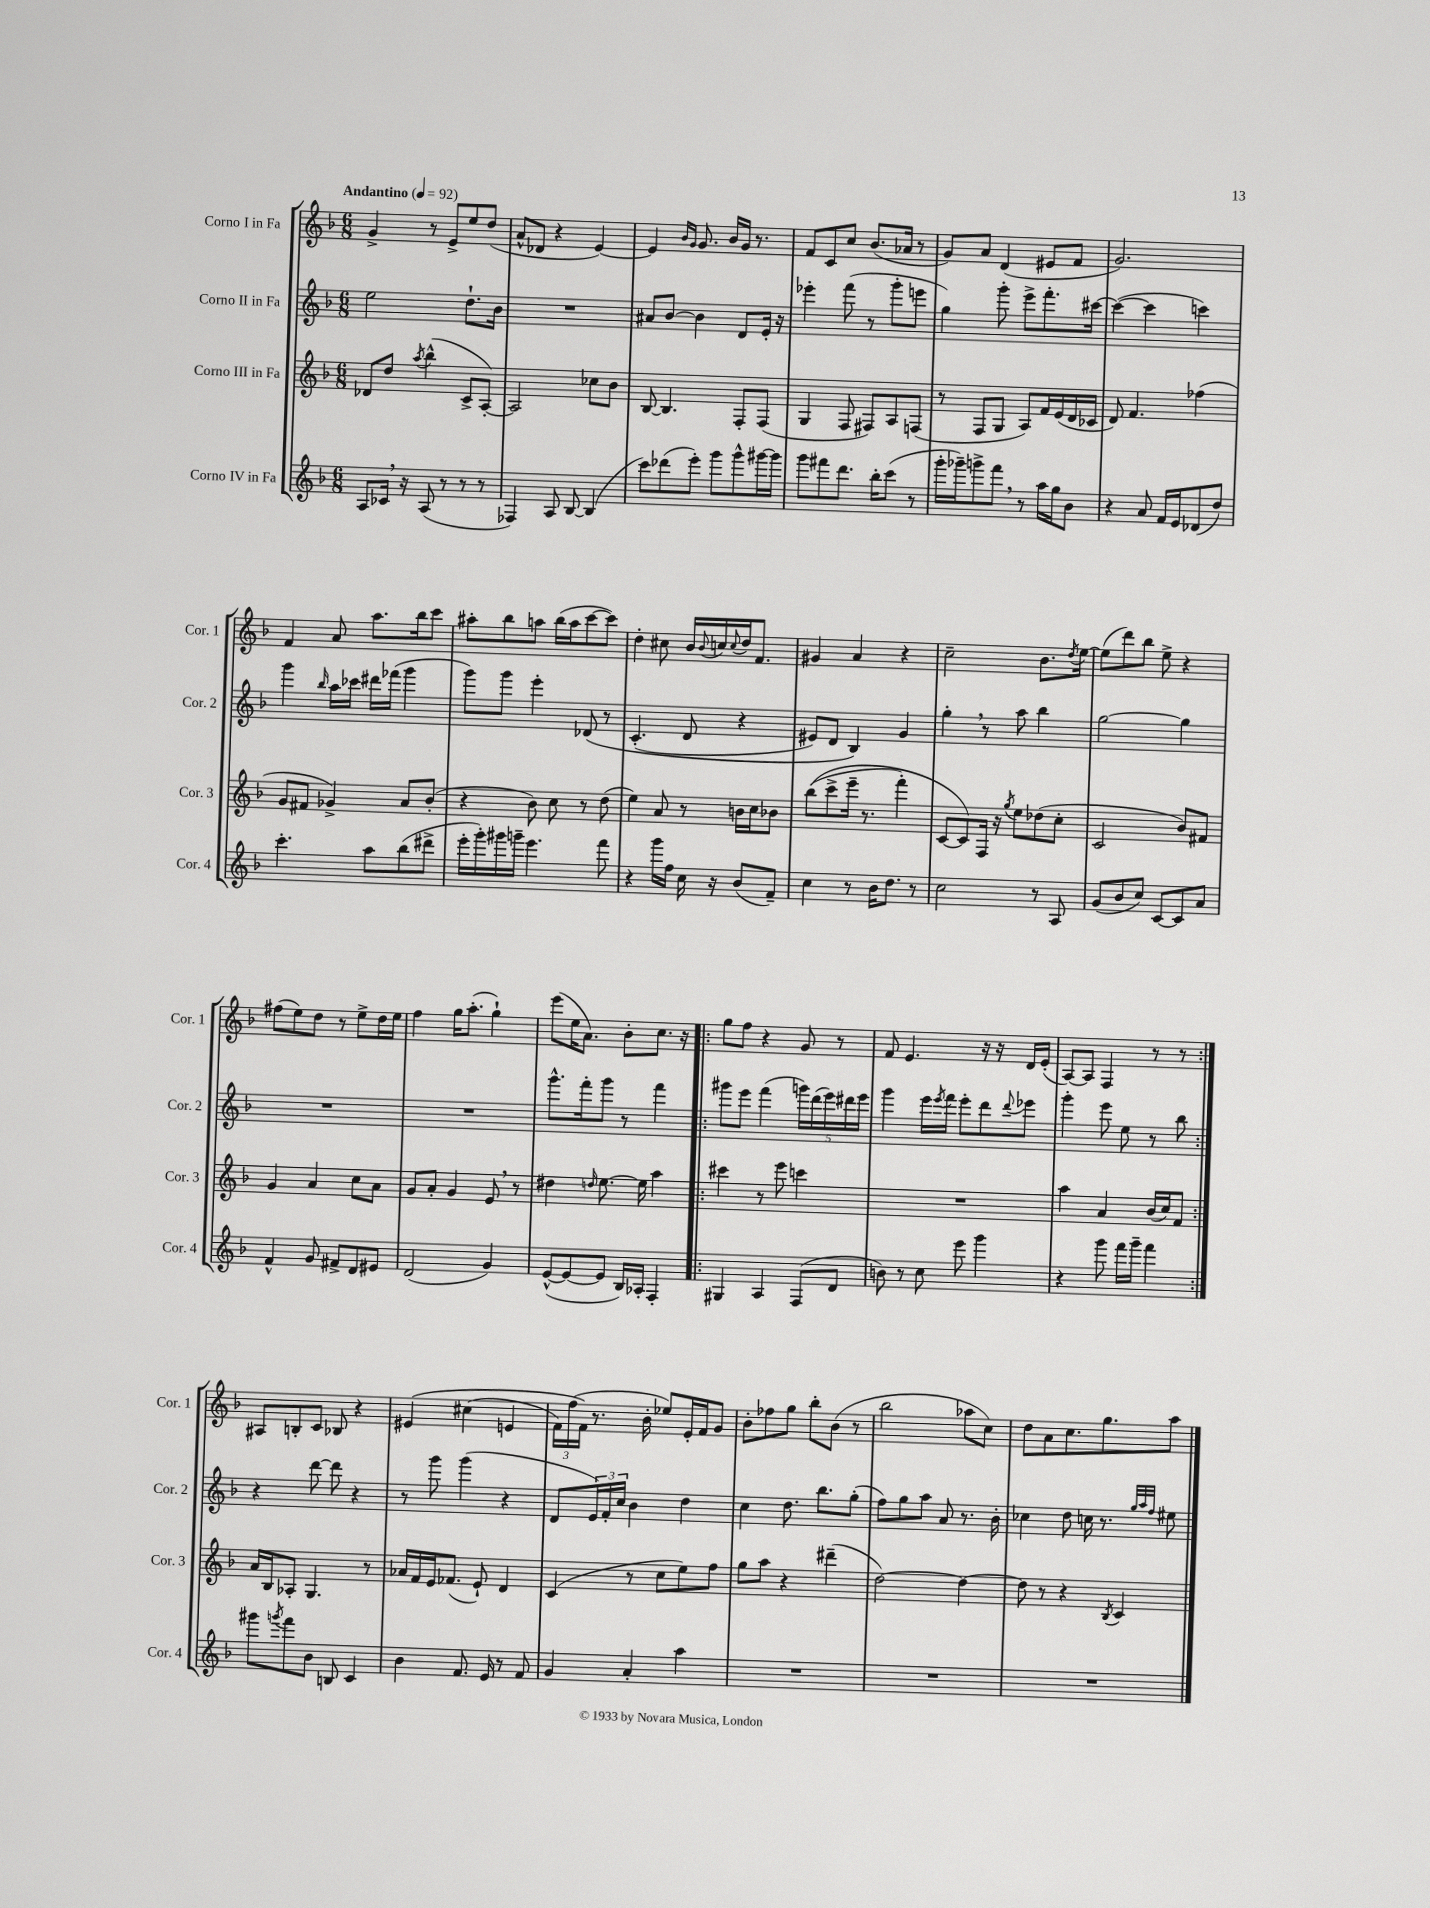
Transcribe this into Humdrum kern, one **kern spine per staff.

**kern	**kern	**kern	**kern
*staff4	*staff3	*staff2	*staff1
*clefG2	*clefG2	*clefG2	*clefG2
*k[b-]	*k[b-]	*k[b-]	*k[b-]
*M6/8	*M6/8	*M6/8	*M6/8
*MM92	*MM92	*MM92	*MM92
8A	8d-	2ee	4g^
16c-	8dd	.	.
16r	.	.	.
.	8qaa	.	.
(8A	(4bb-^^	.	8r
8r	.	.	8e^
8r	8c^	8.dd`	8ee
8r	[8A')	.	(8dd
.	.	16b-	.
=	=	=	=
4F-)	2A]	2.r	8a^^
.	.	.	8d-
8A	.	.	4r
[8B-	.	.	.
(4B-]	8cc-	.	[4e)
.	8b-	.	.
=	=	=	=
8ccc)	[8B-	8a#	4e]
(8ddd-	4.B-]	[8b-	.
.	.	.	16qqb-
.	.	.	16qqg
8eee')	.	4b-]	8.g
8ggg	.	.	.
.	.	.	16b-
8ggg^^	8F'	8d	16g
.	.	.	8.r
[16ggg#	(8F	16e'	.
16ggg#]	.	16r	.
=	=	=	=
8ggg	4G	4eee-'	8f
8fff#	.	.	8c
8.ddd	8F	(8fff	8cc
.	8F#)	8r	(8.b-
16bb-'	.	.	.
(8ccc	8A	8ggg'	.
.	.	.	16a-
8r	(8F	8eee	8r
=	=	=	=
16ggg'	8r	4gg)	8g)
16ggg-~)	.	.	.
8ggg^	8F	.	8a
8fff	8G	8ggg'	(4d
8r	8A)	8eee^	.
16aa	16f	8.fff'	8e#
16gg	(16e	.	.
8b-	16d	.	8f
.	16c-	[16ccc#	.
=	=	=	=
4r	8d)	(4ccc#_	2.g)
.	4.f	.	.
8a	.	4ccc#]	.
16f	.	.	.
16e	.	.	.
(8d-	(4ff-	4ccc)	.
8dd)	.	.	.
=	=	=	=
4.ccc'	8g	4ggg	4f
.	8f#	.	.
.	.	16qqbb-	.
.	4g-^)	16aa	8a
.	.	16ccc-	.
8aa	.	16ddd#	8.aa
.	.	(16fff-	.
(8bb-	8a	4ggg	.
.	.	.	16bb-
8ddd#^	(8b-'	.	8ccc
=	=	=	=
16eee'	4r	8ggg)	8aa#'
16ggg')	.	.	.
16ggg#	.	8ggg	8bb-
16ggg~	.	.	.
4.eee	8b-)	4eee'	8aa
.	8cc	.	(16bb-
.	.	.	16aa
.	8r	&(8d-	[8ccc
8fff	(8dd	8r	8ccc])
=	=	=	=
4r	4ee)	(4.c'	4dd'
16ggg	8a	.	8cc#
16ff	.	.	.
16cc	8r	8d	16b-
.	.	.	8qqb-
16r	.	.	16cc
.	.	.	8qqcc
(8b-	16b	4r	16dd
.	16cc	.	8.f
8f~)	8b-	.	.
=	=	=	=
4cc	&((8bb-	8e#)	4g#
.	8ccc^	8d	.
8r	16eee~	4B-&)	4a
.	8.r	.	.
16b-	.	.	.
8.dd	.	.	.
.	4fff')	4g	4r
8r	.	.	.
=	=	=	=
2cc	[8c	4gg'	2cc~
.	8c]&)	.	.
.	16F	8r	.
.	16r	.	.
.	8qgg	.	.
.	8ee	8aa	.
8r	(8dd-	4bb-	8.b-
8A	8cc'	.	.
.	.	.	8qdd
.	.	.	[16ee
=	=	=	=
(8g	2c	[2gg	(8ee]
8b-	.	.	8ddd)
8cc)	.	.	8bb-
[8c	.	.	8ee^
8c]	8b-)	4gg]	4r
8a	8f#	.	.
=	=	=	=
4f^^	4g	2.r	(8ff#
.	.	.	8ee)
8g	4a	.	8dd
8f#^	.	.	8r
8d	8cc	.	8ee^
8e#	8a	.	16dd
.	.	.	16ee
=	=	=	=
(2d	8g	2.r	4ff
.	8a'	.	.
.	4g	.	16gg
.	.	.	(8.aa'
4g)	8e	.	4gg`)
.	8r	.	.
=	=	=	=
([8e^^	4dd#	8.ggg^^	(8eee
8e_	.	.	16ee
.	.	16fff'	8.a)
.	16qqdd	.	.
8e]	[8.ee	8ggg	.
16B-)	.	8r	8b-'
16A-'	16ee]	.	.
4F'	4aa	4fff	8.cc
.	.	.	16r
=!|:	=!|:	=!|:	=!|:
4G#	4ccc#	8ggg#	8gg
.	.	8eee	8ff
4A	8r	(4fff	4r
.	8eee	.	.
(8F	4ccc	20ggg)	8g
.	.	(20ddd	.
.	.	20eee)	.
8d	.	.	8r
.	.	20ddd#	.
.	.	20eee	.
=	=	=	=
8b)	2.r	4ggg	8f
8r	.	.	4.e
8cc	.	16eee	.
.	.	8qeee	.
.	.	16fff	.
8eee	.	8eee'	.
4ggg	.	8ddd	16r
.	.	.	16r
.	.	8qqddd	.
.	.	8eee-	16d
.	.	.	(16e'
=	=	=	=
4r	4aa	4ggg'	[8A)
.	.	.	8A]
8ggg	4a	8eee	4F
16fff	.	8ee	.
16ggg~	.	.	.
4fff	(16b-	8r	8r
.	16cc)	.	.
.	8f	8bb-	8r
=:|!	=:|!	=:|!	=:|!
8ggg#	16a	4r	8A#
.	16B-	.	.
8qggg	.	.	.
8fff	8A-'	.	8B'
8b-	4.G	[8ddd	8c
8B	.	8ddd]	8B-
4c	.	4r	4r
.	8r	.	.
=	=	=	=
4b-	16a-	8r	&(4e#
.	16f	.	.
.	16e	8ggg	.
.	(8.f-	.	.
8.f	.	(4ggg	(4cc#
.	8e`)	.	.
16e	.	.	.
8r	4d	4r	4e
8f	.	.	.
=	=	=	=
4g	(4c	8d	24f)
.	.	.	(24ff
.	.	.	24f&)
.	.	24e)	8.r
.	.	24f'	.
.	.	24cc	.
4a'	8r	4b-	.
.	.	.	16b-'
.	8cc	.	8ee-)
4aa	8ee)	4dd	16e'
.	.	.	16f
.	8ff	.	8g
=	=	=	=
2.r	8gg	4cc	8b-'
.	8aa	.	8ff-
.	4r	8.dd	8gg
.	.	.	8bb-'
.	.	8.bb-	.
.	(4ddd#~	.	(8b-
.	.	(8gg'	8r
=	=	=	=
2.r	[2dd)	8ff)	2bb-
.	.	8gg	.
.	.	8aa	.
.	.	8a	.
.	4dd_	8.r	8aa-
.	.	.	8cc)
.	.	16b-'	.
=	=	=	=
2.r	8dd]	4cc-	8dd
.	8r	.	8a
.	4r	8dd	8.cc
.	.	16cc	.
.	.	8.r	8.gg
.	8qB-	.	.
.	4c	.	.
.	.	32qqgg	.
.	.	32qqaa	.
.	.	32qqff	.
.	.	8ee#	8aa
==	==	==	==
*-	*-	*-	*-
